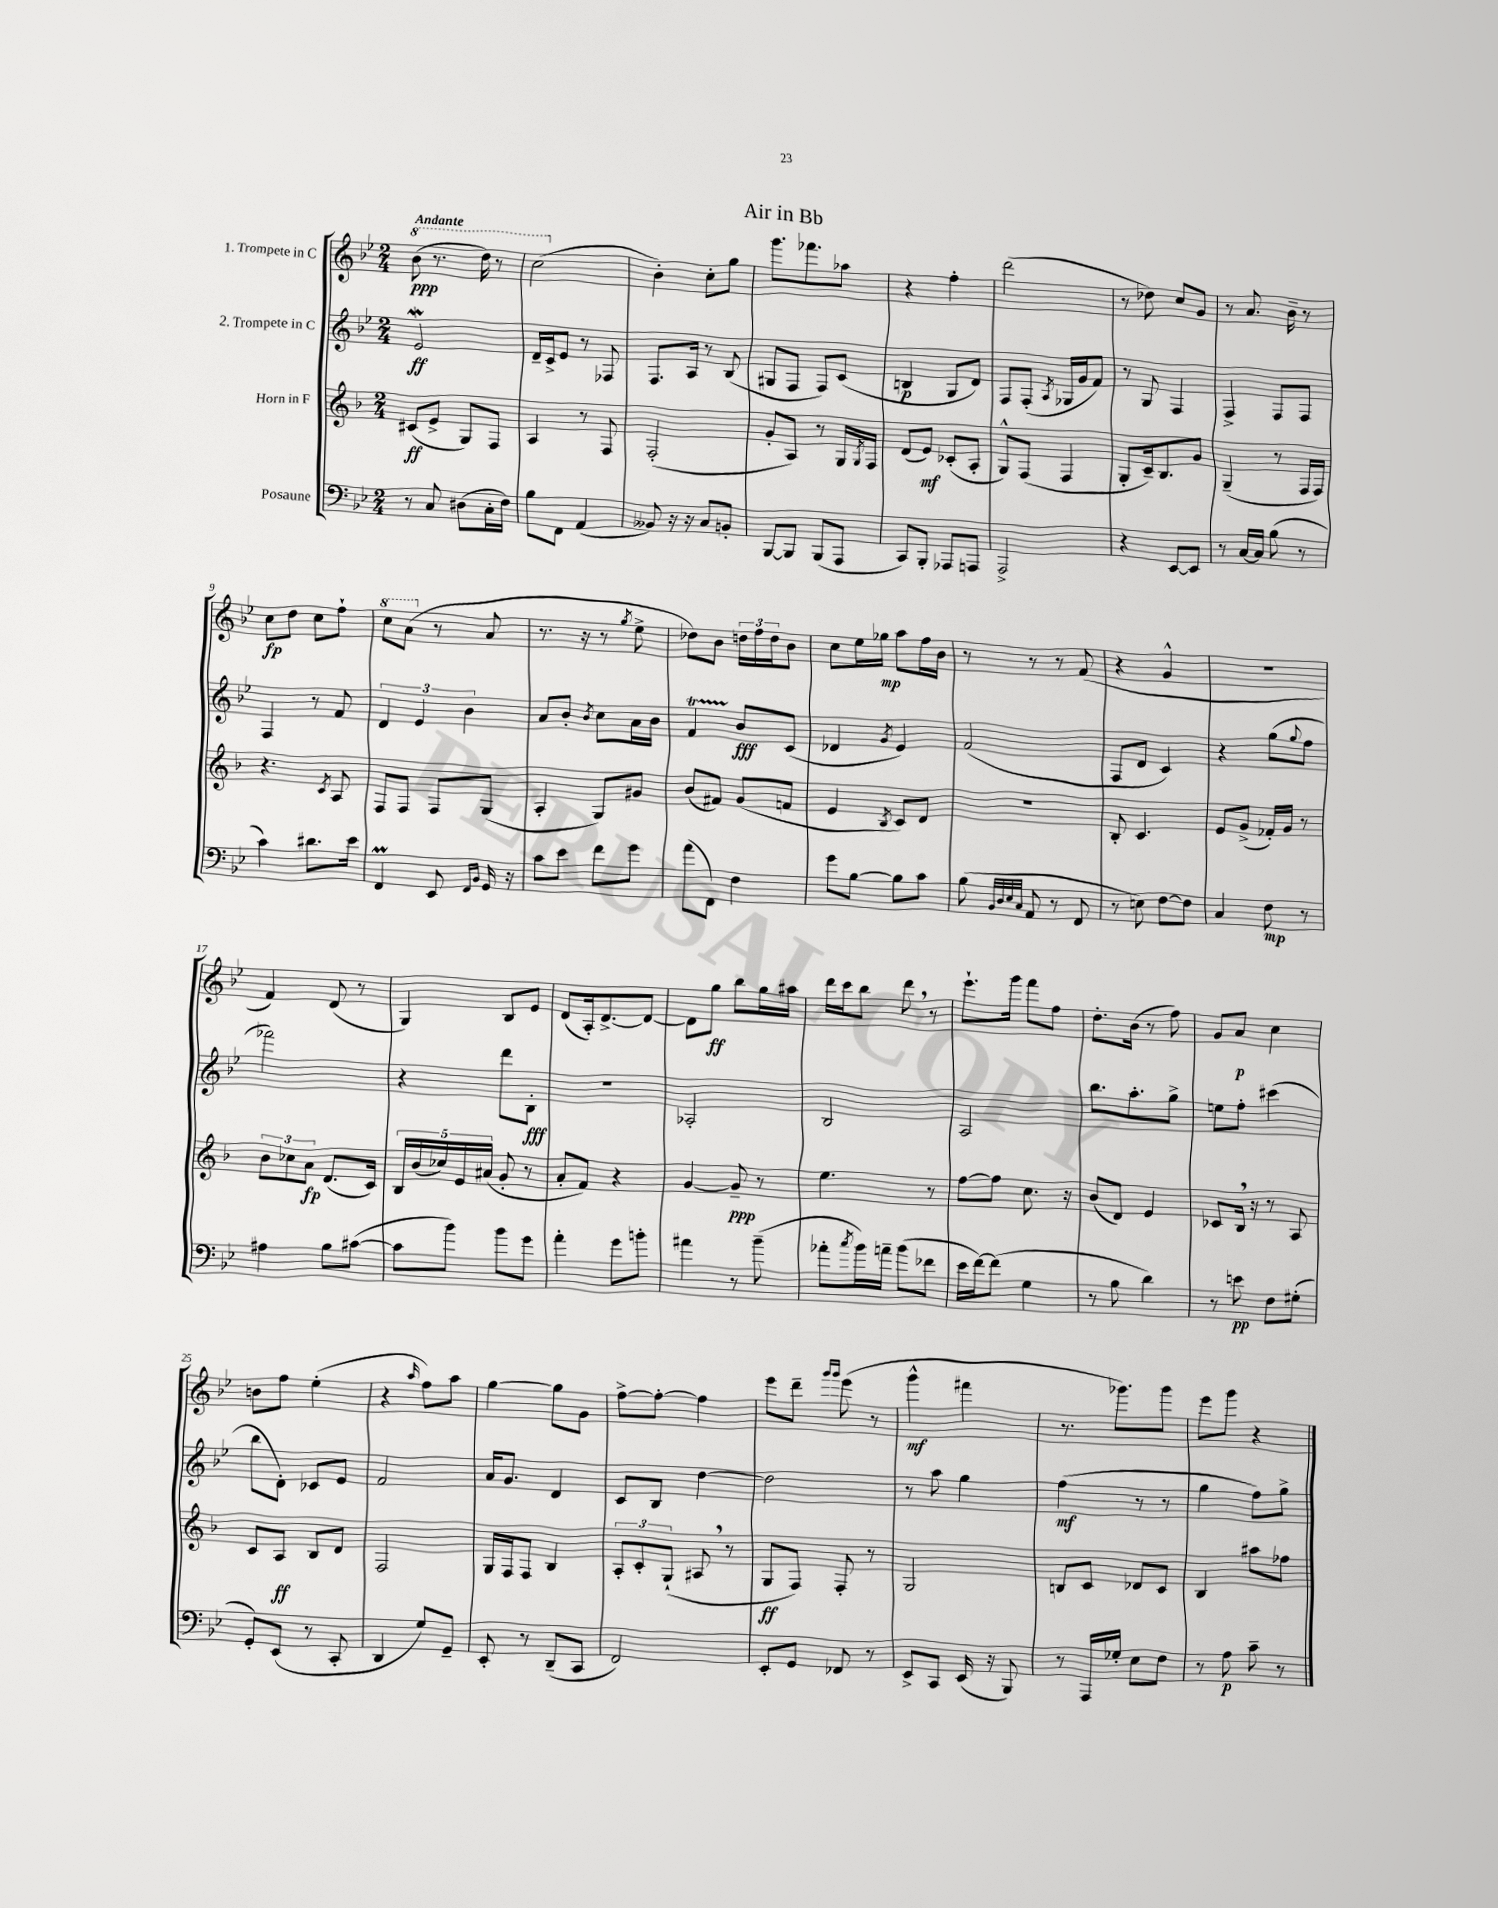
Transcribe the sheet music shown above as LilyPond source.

\header { title = "Air in Bb" }
<<
\new StaffGroup <<
\new Staff = "s0" \with { instrumentName = "1. Trompete in C" } {
    \clef treble \key bes \major \numericTimeSignature \time 2/4 \tempo "Andante"
    \ottava #1 bes''8\ppp( r8. d'''16) r8 |
    c'''2( \ottava #0 |
    bes'4-.) c''8-. g''8 |
    g'''8. fes'''8. aes''8 |
    r4 f''4-. |
    d'''2( |
    r8 des''8) c''8 g'8 |
    r8 a'8. bes'16-- r8 |
    c''8\fp d''8 c''8 f''8-! |
    \ottava #1 c'''8 a''8( \ottava #0 r8 a'8 |
    r8. r16 r8 \acciaccatura { g''8 } ees''8-> |
    des''8) bes'8 \tuplet 3/2 { d''16 f''16 d''16 } bes'8 |
    c''8 ees''16 ges''16\mp a''8 f''16 bes'16 |
    r8 r8 r8 f'8( |
    r4 g'4-^ |
    r2 |
    f'4) d'8( r8 |
    g4) bes8 ees'8 |
    d'8( a16-.) d'8.~-> d'8~ |
    d'8 g''8\ff bes''8 g''16 ais''16 |
    d'''16 c'''16 bes''8 d'''8 \breathe r8 |
    ees'''8.-! g'''16 f'''8 f''8 |
    d''8.-. bes'16( r8 f''8) |
    g'8 a'8\p c''4 |
    b'8 f''8 ees''4-.( |
    r4 \grace { a''16 } f''8) a''8 |
    g''4~ g''8 g'8 |
    f''8~-> f''8~-. f''4 |
    ees'''8 d'''8-- \grace { g'''16 g'''16 } ees'''8( r8 |
    g'''4-^\mf fis'''4 |
    r8. ges'''8.) ges'''8 |
    ees'''8 g'''8 r4 \bar "|." |
}
\new Staff = "s1" \with { instrumentName = "2. Trompete in C" } {
    \clef treble \key bes \major \numericTimeSignature \time 2/4
    ees'2\mordent\ff |
    d'16-- c'16-> ees'8 r8 fes8 |
    f8. a16 r8 bes8( |
    gis8 f8 f8) c'8( |
    b4\p g8 d'8) |
    f8 f8-.( \acciaccatura { a8 } ges16 g'16 f'8) |
    r8 g8 f4 |
    f4-> f8 f8 |
    f4 r8 f'8 |
    \tuplet 3/2 { d'4 ees'4 bes'4 } |
    a'8 bes'8-. \acciaccatura { bes'8 } c''8 a'16 bes'16 |
    f'4\startTrillSpan bes'8\stopTrillSpan\fff c'8( |
    des'4 \acciaccatura { g'8 } ees'4) |
    f'2( |
    f8 d'8 c'4) |
    r4 g''8( \appoggiatura { g''8 } f''8 |
    fes'''2) |
    r4 d'''8 bes8-.\fff |
    R2 |
    aes2-. |
    bes2 |
    a2 |
    bes''8. a''8.-. g''8-> |
    e''8 f''8-. cis'''4( |
    bes''8 d'8-.) ces'8 ees'8 |
    f'2 |
    a'16 g'8. d'4 |
    c'8 bes8 d''4~ |
    d''2 |
    r8 a''8 g''4 |
    f''4\mf( r8 r8 |
    g''4 f''8) g''8-> \bar "|." |
}
\new Staff = "s2" \with { instrumentName = "Horn in F" } {
    \clef treble \key f \major \numericTimeSignature \time 2/4
    cis'8\ff( e'8-> g8) f8 |
    a4 r8 f8 |
    f2-.( |
    g'8-. a8) r8 g16 \acciaccatura { g8 } f16 |
    d'8( e'8\mf) ces'8-.( a8-. |
    g8-^) f8( f4 |
    g8-. c'16--) bes8. g'8 |
    g4--( r8 f16 f16) |
    r4. \acciaccatura { c'8 } a8 |
    f8 f8 f8 g8( |
    a4-. g8) gis'8 |
    bes'8( fis'8) g'8( f'8 |
    e'4 \acciaccatura { bes8 } c'8) d'8 |
    r2 |
    bes8-. c'4. |
    e'8 g'8->( fes'16-.) g'16 r8 |
    \tuplet 3/2 { bes'8 ces''8 a'8\fp } d'8.( c'16) |
    \tuplet 5/4 { bes16 bes'16( ces''16) e'16 ais'16( } g'8-. r8 |
    a'8-. f'8) r4 |
    g'4~ g'8--\ppp r8 |
    e''4. r8 |
    f''8~ f''8 c''8. r16 |
    bes'8( d'8) e'4 |
    ces'8 bes16 \breathe r16 r8 a8 |
    c'8 a8\ff bes8 d'8 |
    f2 |
    g16 f16 f8 bes4 |
    \tuplet 3/2 { a8-. c'8-. g8-!( } ais8 \breathe r8 |
    g8\ff f8) f8-. r8 |
    g2 |
    b8 c'8 des'8 c'8 |
    bes4 ais''8 fes''8 \bar "|." |
}
\new Staff = "s3" \with { instrumentName = "Posaune" } {
    \clef bass \key bes \major \numericTimeSignature \time 2/4
    r8 c8 dis8( c16-. f16) |
    bes8 f,8 a,4( |
    beses,8) r16 r16 c8 b,8-. |
    bes,,8~ bes,,8 bes,,8( a,,8 |
    c,8) bes,,8-. aes,,8 a,,8 |
    a,,2-> |
    r4 ees,8~ ees,8 |
    r8 c16~ c16 bes8( r8 |
    c'4) dis'8. ees'16 |
    f,4\prall ees,8 \grace { f,16 bes,16 } g,16 r16 |
    c'8 ees'8 f'8 g'8 |
    a'8( f,8) f4 |
    g'8 bes8~ bes8 c'8 |
    bes8( \grace { bes,32 d32 ees32 c32 } a,8 r8 f,8 |
    r8 e8) f8~ f8 |
    c4 f8\mp r8 |
    ais4 bes8 cis'8~( |
    cis'8 bes'8) bes'8 g'8 |
    a'4-. g'8 b'8-. |
    ais'4 r8 bes'8--( |
    aes'8-. \acciaccatura { c''8 } bes'16) a'16-- bes'8( fes'8 |
    ees'16 f'16~) f'8( g4 |
    r8 bes8 d'4) |
    r8 e'8\pp f8 gis8-.( |
    g,8-.) ees,8( r8 c,8-. |
    d,4 g8) g,8-- |
    ees,8-. r8 d,8--( c,8 |
    f,2) |
    ees,8-. g,8 fes,8 r8 |
    ees,8-> c,8 ees,16( r16 bes,,8) |
    r8 a,,16 ges16-. ees8 f8 |
    r8 a8\p c'8-- r8 \bar "|." |
}
>>
>>
